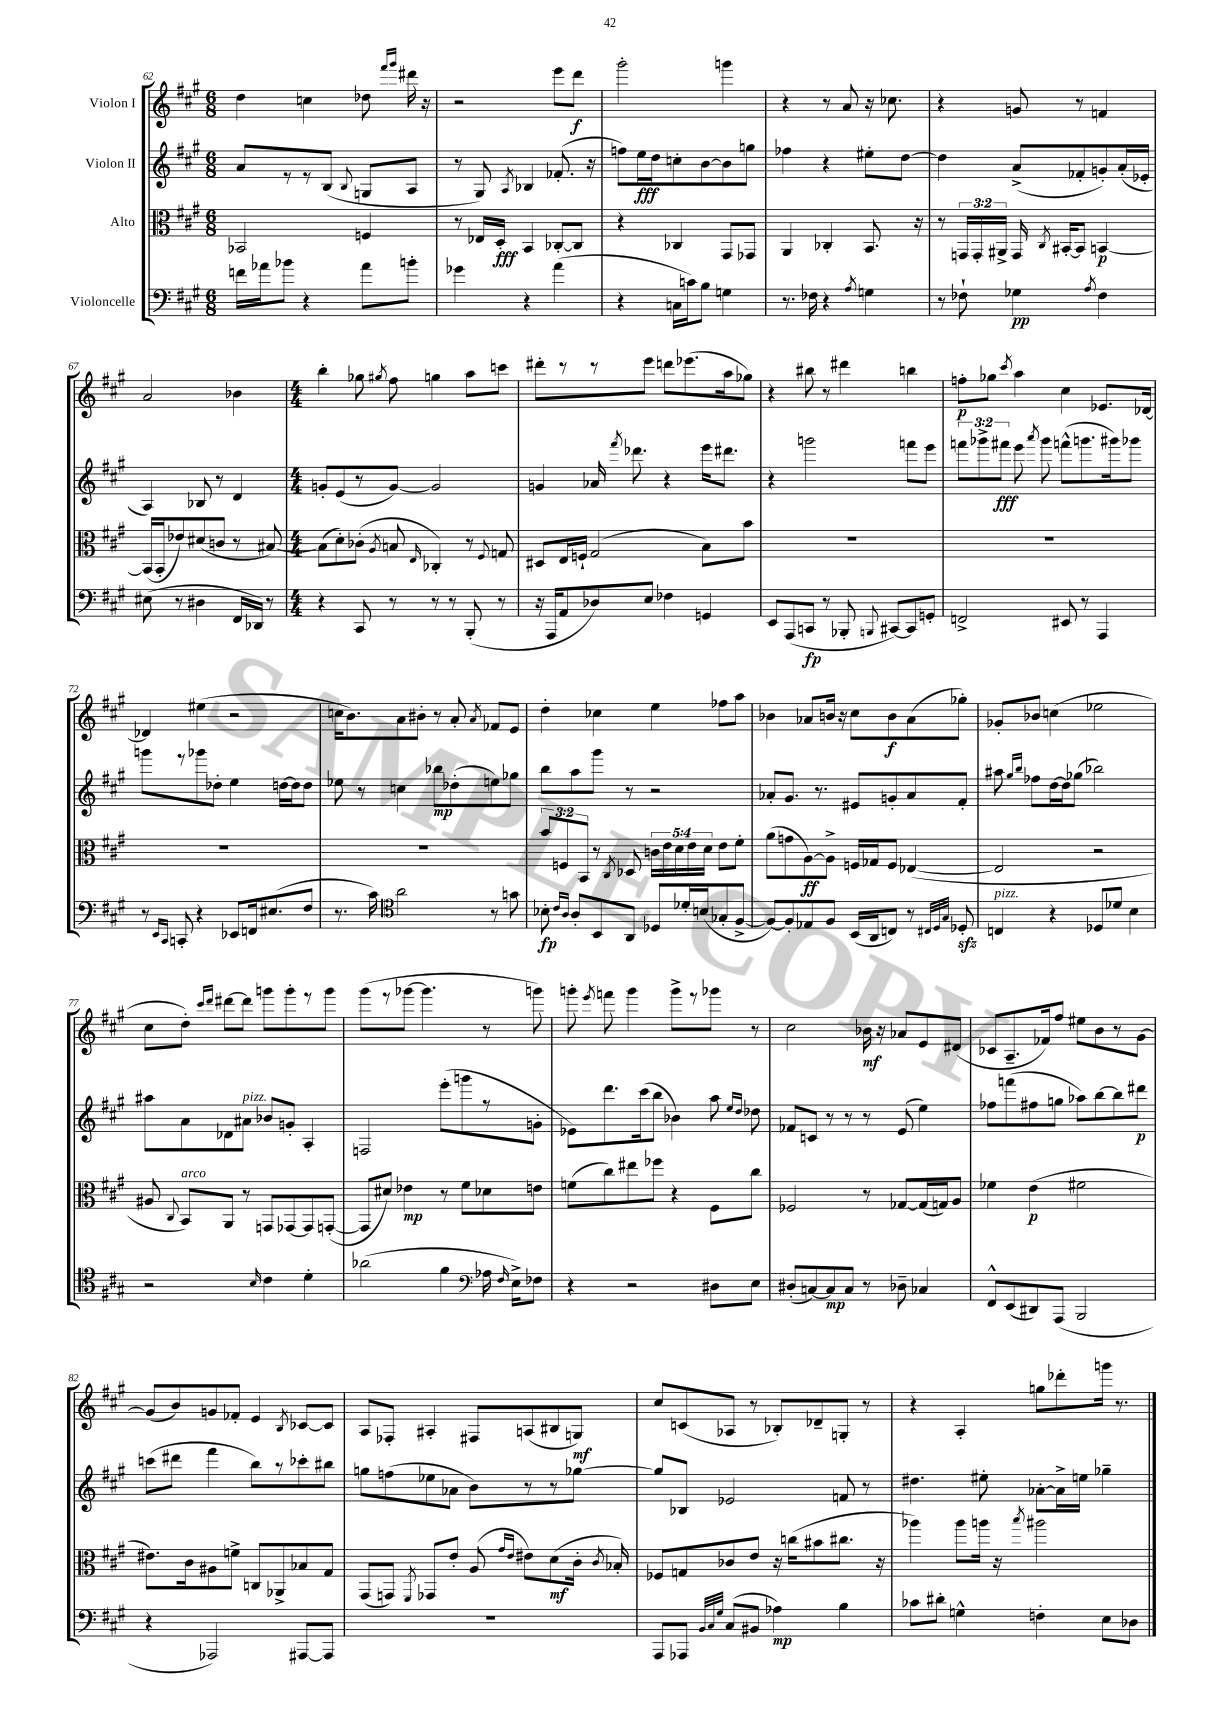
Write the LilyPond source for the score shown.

<<
\new StaffGroup <<
\new Staff = "s0" \with { instrumentName = "Violon I" } {
    \clef treble \key a \major \numericTimeSignature \time 6/8
    \autoBeamOff d''4 c''4 des''8 \grace { fis'''16[ gis'''16] } dis'''16 r16 |
    r2 e'''8[ d'''8]\f |
    gis'''2-. g'''4 |
    r4 r8 a'8 r16 ces''8. |
    r4 g'8 r8 f'4 |
    a'2 bes'4 |
    \numericTimeSignature \time 4/4 b''4-. ges''8 \acciaccatura { gis''8 } fis''8 g''4 a''8[ c'''8] |
    dis'''8[-. r8 r8 e'''8] d'''8[ ees'''8.( a''16 ges''8]) |
    r4 bis''8 r8 dis'''4 b''4 |
    f''8[-.\p ges''8] \acciaccatura { cis'''8 } a''4 cis''4 ees'8.[ des'16]~ |
    des'4 eis''4( r2 |
    c''16[ b'8.) a'8 bis'8]-. r8 a'8-. \acciaccatura { a'8 } fes'8[ e'8] |
    d''4-. ces''4 e''4 fes''8[ a''8] |
    bes'4 aes'8[ b'16] r16 cis''8[ b'8\f aes'8( ges''8]-.) |
    ges'8[-. bes'8] c''4( ees''2 |
    cis''8[ d''8]-.) \grace { cis'''16[ d'''16] } dis'''8[~ dis'''8] g'''8[ g'''8-. r8 g'''8] |
    gis'''8[( r8 ges'''8]~ ges'''4. r8 g'''8) |
    g'''8-. \acciaccatura { e'''8 } f'''8 g'''4 g'''8[-> r8 ges'''8] r8 |
    cis''2 bes'16\mf r16 aes'8[ e'8 dis'8]( |
    ces'8[ a8.-- fes'16) fis''8] eis''8[ b'8 r8 gis'8]~ |
    gis'8[( b'8) g'8 fes'8]-. e'4 \acciaccatura { b8 } ces'8[~ ces'8] |
    a8[ fes8]-. ais4-. fis8[ a8( bis8 g8]\mf) |
    cis''8[ c'8( aes8] r8 bes8[-.) des'8-- g8]-. r8 |
    r4 a4-. g''8[ des'''8-. g'''16] r8. \bar "|." |
}
\new Staff = "s1" \with { instrumentName = "Violon II" } {
    \clef treble \key a \major \numericTimeSignature \time 6/8 \override Staff.TupletNumber.text = #tuplet-number::calc-fraction-text
    \autoBeamOff a'8[ r8 r8 b8]( \appoggiatura { b8 } g8[ a8] |
    r8 gis8) \acciaccatura { a8 } bes4 fes'8.-.( r16 |
    f''8[) e''16\fff d''16 c''8-. b'8~ b'8 g''8] |
    fes''4 r4 eis''8[-. d''8]~ |
    d''4 a'8[->( fes'8-. g'8-.) a'16-.( ees'16]-. |
    a4) bes8 r8 d'4 |
    \numericTimeSignature \time 4/4 g'8[-. e'8( r8 g'8]~) g'2 |
    g'4 aes'16 \acciaccatura { fis'''8 } des'''8. r4 e'''16[ dis'''8.] |
    r4 g'''2 f'''8[ e'''8] |
    \tuplet 3/2 { f'''8[ ges'''8-> fis'''8]\fff } e'''8 \acciaccatura { a'''8 } ges'''8 f'''8[-^( g'''8. gis'''16) ges'''8] |
    g'''8[ r8 ges'''8 des''8]-. e''4 d''16[~ d''16 d''8] |
    ees''8 r8 c''4 bes''8[\mp des''8-.( e''8) ges''8] |
    b''8[ a''8 gis'''8] r8 r2 |
    aes'8[-. gis'8.] r8. eis'8[ g'8-. aes'8 fis'8]-. |
    ais''8 \grace { gis''16[ b''16] } fes''8[ d''16~ d''16 ges''8]( bes''2) |
    ais''8[ a'8 des'8 ais'8]^\markup { \italic "pizz." } bes'8[ g'8]-. a4-. |
    f2 e'''8[-.( g'''8 r8 g'8]-. |
    ees'8[) d'''8. cis'''16( b''8] bes'4) a''8 \grace { e''16[ d''16] } des''8 |
    fes'8[ c'8] r8 r8 r8 e'8( e''4) |
    fes''8[ f'''8( fis''8 g''8] aes''8[) b''8~ b''8 dis'''8]\p |
    c'''8[( dis'''8] fis'''4 b''8[) r8 ces'''8-. bis''8] |
    g''8[ f''8( ees''8 aes'8] b'8[) r8 r8 ges''8]~ |
    ges''8[ bes8] ees'2 f'8 r8 |
    dis''4. eis''8-. aes'8[~-. aes'16-> e''16] ges''4-- \bar "|." |
}
\new Staff = "s2" \with { instrumentName = "Alto" } {
    \clef alto \key a \major \numericTimeSignature \time 6/8 \override Staff.TupletNumber.text = #tuplet-number::calc-fraction-text
    \autoBeamOff bes,2 f4 |
    r8 ees16[ d16]-.\fff b,4 ces8[~-. ces8] |
    r4 ces4 gis,8[ ges,8] |
    a,4 ces4-. b,8. r16 |
    r8 \tuplet 3/2 { g,16[ g,16-. ais,16]-> } g,16 \acciaccatura { cis8 } bis,16[~-. bis,8] b,4~\p |
    b,16[( b,16-. ees'8) dis'8( c'8] r8 bis8~) |
    \numericTimeSignature \time 4/4 bis8[( d'8-.) ces'8]-.( \acciaccatura { a8 } b8 \grace { e16 } ces4-.) r8 \appoggiatura { fis8 } g8 |
    dis8[ e16 f16]-! gis2( b8[) b'8] |
    R1 |
    R1 |
    R1 |
    R1 |
    \tuplet 3/2 { b'8[ f8 b,8] } r8 \acciaccatura { cis8 } des8 \tuplet 5/4 { c'16[ e'16 d'16 e'16 d'16] } e'8[ fis'8]-. |
    a'8[( g'8 a8~\ff) a8]-> f16[ ges16 f8] ees4~( |
    ees2 r2 |
    ais8 \appoggiatura { cis8 } b,8[^\markup { \italic "arco" }) a,8] r8 g,8[ ges,8~ ges,8 g,8]~-.( |
    g,8[ dis'8]) ees'4\mp r8 fis'8[ des'8 e'8] |
    f'8[( cis''8) eis''8 fes''8] r4 fis8[ cis''8] |
    fes2 r8 ges8[~ ges16( g16) a8] |
    fes'4 e'4\p( fis'2 |
    eis'8.[) cis'16 ais8 f'8]-> c8[ aes,8-> bes8 gis8] |
    gis,8[( g,8]) \acciaccatura { fis,8 } ges,8[ e'8]-. a8( \grace { gis'16[ e'16] } eis'8[) d'8\mf( cis'16]-. \acciaccatura { cis'8 } bes16-.) |
    fes8[ g8 ces'8 e'8] r16 c''16[( bis'8 cis''8.] r16 |
    aes''4) aes''8[ a''16] r16 \acciaccatura { b''8 } ais''2 \bar "|." |
}
\new Staff = "s3" \with { instrumentName = "Violoncelle" } {
    \clef bass \key a \major \numericTimeSignature \time 6/8
    \autoBeamOff f'16[ aes'16 bes'8] r4 aes'8[ b'8]-. |
    ges'4 r4 a'4( |
    r4 c16[ c'16) b8] g4 |
    r8. fes16 r4 \acciaccatura { a8 } g4 |
    r8 fes8-! ges4\pp \acciaccatura { a8 } fes4 |
    eis8( r8 dis4 fis,16[ des,16]) r8 |
    \numericTimeSignature \time 4/4 r4 cis,8 r8 r8 r8 b,,8-.( r8 |
    r16 a,,16[ a,8 des8) e8] fes4 g,4 |
    e,8[ a,,8( c,8]\fp r8 bes,,8-. \appoggiatura { b,,8 } cis,8[~) cis,8 g,8]-. |
    f,2-> eis,8 r8 a,,4 |
    r8 \grace { e,16[ cis,16] } c,8-. r4 ees,8[ f,16 eis8.( fis8] |
    r8. cis'16) \clef tenor a'2 r8 g'8 |
    bes8-.\fp \grace { cis'16[ a16] } a8[-. b,8 a,8] des8[ des'16-. b16( ges8-. fis8]~-> |
    fis8[~) fis8-. ees8 fis8] b,16[( a,16 c8]) r8 \grace { cis32[ d32 gis32] } des8-.\sfz |
    c4^\markup { \italic "pizz." } r4 des8[ des'8] b4 |
    r2 \grace { b16 } cis'4 d'4-. |
    aes'2( fis'4 \clef bass aes16 \grace { fis16 } e16[->) fes8] |
    r4 r2 dis8[ e8] |
    dis8[-.( c8~) c8\mp c8] r8 des8-- ces4 |
    fis,8[-^ e,8( dis,8) a,,8]( b,,2 |
    r4 aes,,2) ais,,8[~ ais,,8] |
    R1 |
    a,,8[ aes,,8] \grace { b,32[ cis32 gis32] } cis8[( bis,8] aes4\mp) b4 |
    ces'8[ dis'8]-. g4-^ f4-. e8[ des8] \bar "|." |
}
>>
>>
\layout { \context { \Score currentBarNumber = #62 } }
